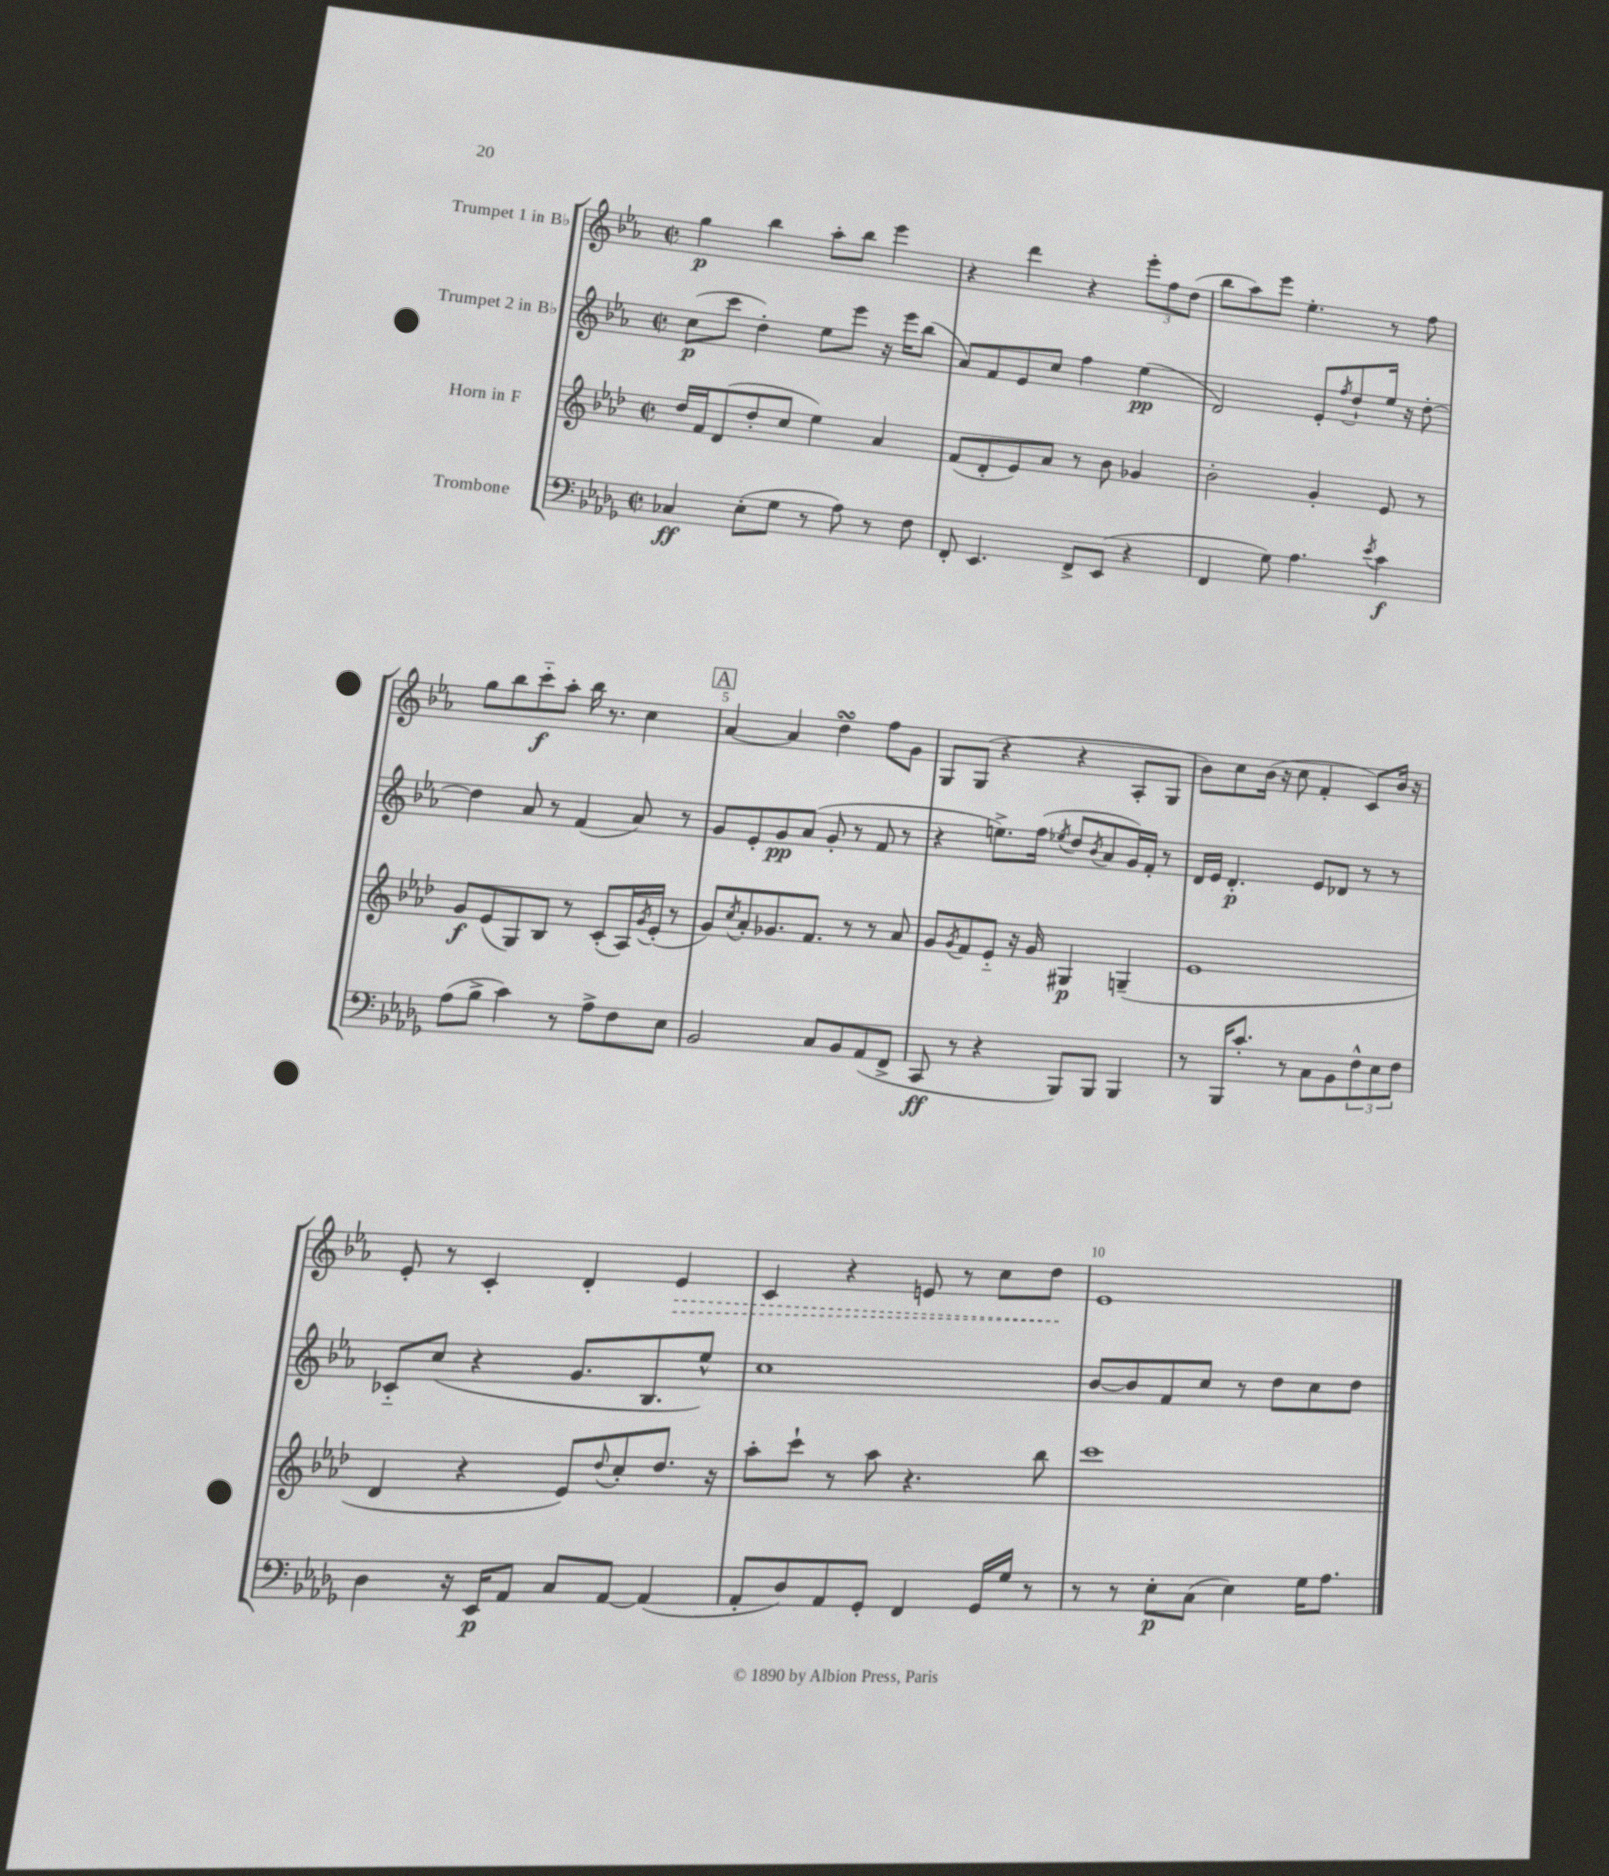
<<
\new StaffGroup <<
\new Staff = "s0" \with { instrumentName = "Trumpet 1 in Bb" } {
    \clef treble \key ees \major \defaultTimeSignature \time 2/2
    g''4\p bes''4 aes''8-. bes''8 ees'''4 |
    r4 d'''4 r4 \tuplet 3/2 { ees'''8-. f''8 d''8( } |
    bes''8 aes''8) ees'''8 ees''4.-. r8 f''8 |
    g''8 bes''8 c'''8-_\f aes''8-. bes''16 r8. c''4 |
    \mark \markup { \box "A" } aes'4~ aes'4 d''4\turn f''8 g'8 |
    g8 g8( r4 r4 aes8-. g8 |
    bes'8) c''8 bes'16( r16 c''8 f'4-. c'8) bes'16 r16 |
    ees'8-. r8 c'4-. d'4-. \once \override Hairpin.style = #'dashed-line ees'4\> |
    c'4 r4 e'8 r8 c''8 d''8\! |
    ees'1 \bar "|." |
}
\new Staff = "s1" \with { instrumentName = "Trumpet 2 in Bb" } {
    \clef treble \key ees \major \defaultTimeSignature \time 2/2
    c''8\p( c'''8 d''4-.) ees''8 ees'''8 r16 ees'''16 bes''8( |
    aes'8) f'8 ees'8 c''8 f''4 ees''4\pp( |
    d'2) ees'8-. \acciaccatura { f''8 } d''8-! ees''16 r16 d''8~-. |
    d''4 aes'8 r8 f'4( aes'8) r8 |
    \mark \markup { \box "A" } g'8 ees'8-. g'8\pp aes'8( g'8-. r8 f'8 r8 |
    r4 e''8.->) f''16( \acciaccatura { ees''8 } d''8 \acciaccatura { bes'8 } aes'8 g'16) f'16-. r8 |
    d'16 ees'16 d'4.-.\p ees'8 des'8 r8 r8 |
    ces'8-_ c''8( r4 g'8. bes8. ees''8-^) |
    c''1 |
    bes'8~ bes'8 f'8 c''8 r8 d''8 c''8 d''8 \bar "|." |
}
\new Staff = "s2" \with { instrumentName = "Horn in F" } {
    \clef treble \key aes \major \defaultTimeSignature \time 2/2
    des''16 f'16 des'8( des''8-. c''8 ees''4) aes'4 |
    f'8( des'8-. ees'8) aes'8 r8 bes'8 ges'4 |
    bes'2-. g'4-. ees'8 r8 |
    g'8\f ees'8( g8) bes8 r8 c'8-.( aes16) \acciaccatura { g'8 } ees'16-.( r8 |
    \mark \markup { \box "A" } g'8) \acciaccatura { c''8 } aes'8-. ges'8. f'8. r8 r8 aes'8 |
    g'8 \acciaccatura { g'8 } f'8 ees'8-_ r16 g'16 gis4\p g4--( |
    ees'1 |
    des'4 r4 ees'8) \appoggiatura { des''8 } c''8-. des''8. r16 |
    aes''8-. c'''8-! r8 aes''8 r4. bes''8 |
    c'''1 \bar "|." |
}
\new Staff = "s3" \with { instrumentName = "Trombone" } {
    \clef bass \key des \major \defaultTimeSignature \time 2/2
    ces4\ff ees8-.( ges8 r8 aes8) r8 f8 |
    f,8-. ees,4. f,8-> ees,8( r4 |
    f,4 ges8) aes4. \acciaccatura { ees'8 } c'4\f |
    aes8( bes8-> c'4) r8 aes8-> f8 ees8 |
    \mark \markup { \box "A" } bes,2 c8 bes,8 aes,8( f,8-> |
    c,8\ff r8 r4 bes,,8) bes,,8 bes,,4 |
    r8 bes,,16 c'8.-. r8 c8 bes,8 \tuplet 3/2 { f8-^ ees8 f8 } |
    des4 r16 ees,16\p aes,8 c8 aes,8~ aes,4( |
    aes,8-. des8) aes,8 ges,8-. f,4 ges,16 ges16 r8 |
    r8 r8 ees8-.\p c8( ees4) ges16 aes8. \bar "|." |
}
>>
>>
\layout { \context { \Score \override BarNumber.break-visibility = ##(#f #t #t) barNumberVisibility = #(every-nth-bar-number-visible 5) } }
